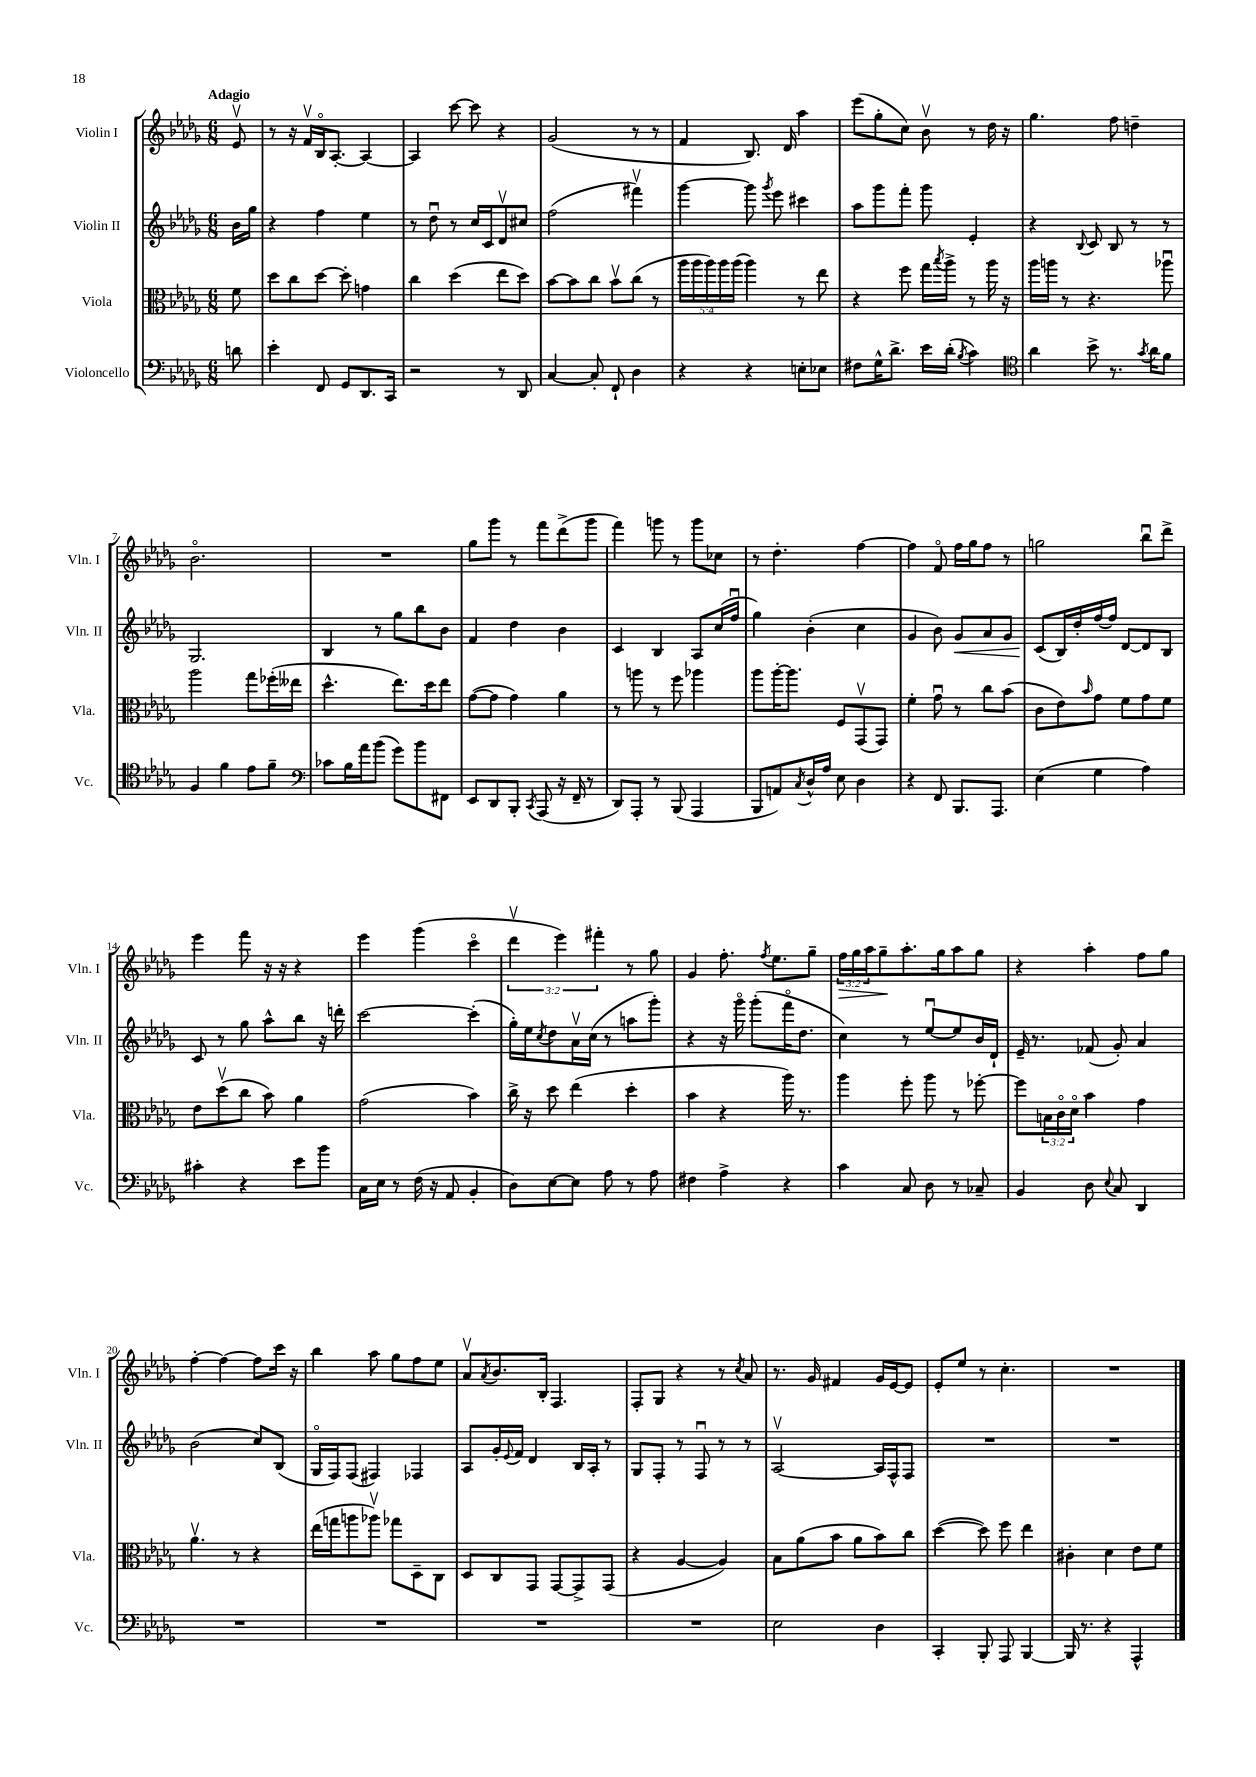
<<
\new StaffGroup <<
\new Staff = "s0" \with { instrumentName = "Violin I" shortInstrumentName = "Vln. I" } {
    \clef treble \key des \major \numericTimeSignature \time 6/8 \override Staff.TupletNumber.text = #tuplet-number::calc-fraction-text \partial 8 \tempo "Adagio"
    ees'8\upbow |
    r8 r16 f'16\upbow bes16\flageolet aes8.~-. aes4~ |
    aes4 c'''8~ c'''8 r4 |
    ges'2( r8 r8 |
    f'4 bes8.) des'16 aes''4 |
    ees'''8( ges''8-. c''8) bes'8\upbow r8 des''16 r16 |
    ges''4. f''8 d''4-- |
    bes'2.\flageolet |
    R2. |
    ges''8 ges'''8 r8 f'''8 des'''8->( ges'''8 |
    f'''4) g'''8 r8 g'''8 ces''8 |
    r8 des''4.-. f''4~ |
    f''4 f'8\flageolet f''16 ges''16 f''8 r8 |
    g''2 bes''8\downbow des'''8-> |
    ees'''4 f'''8 r16 r16 r4 |
    ees'''4 ges'''4( c'''4\flageolet |
    \tuplet 3/2 { des'''4\upbow ees'''4) fis'''4-. } r8 ges''8 |
    ges'4 f''8.-. \acciaccatura { f''8 } ees''8. ges''8-- |
    \tuplet 3/2 { f''16\> ges''16 aes''16 } ges''8--\! aes''8.-. ges''16 aes''8 ges''8 |
    r4 aes''4-. f''8 ges''8 |
    f''4~-. f''4~ f''8 c'''16 r16 |
    bes''4 aes''8 ges''8 f''8 ees''8 |
    aes'8\upbow \acciaccatura { aes'8 } bes'8. bes16-. f4. |
    f8-. ges8 r4 r8 \acciaccatura { c''8 } aes'8 |
    r8. ges'16 fis'4 ges'16 ees'16~ ees'8 |
    ees'8-. ees''8 r8 c''4.-. |
    R2. \bar "|." |
}
\new Staff = "s1" \with { instrumentName = "Violin II" shortInstrumentName = "Vln. II" } {
    \clef treble \key des \major \numericTimeSignature \time 6/8 \partial 8
    bes'16 ges''16 |
    r4 f''4 ees''4 |
    r8 des''8\downbow r8 c''16 c'16 des'8\upbow cis''8 |
    f''2( fis'''4\upbow) |
    ges'''4~ ges'''8 \acciaccatura { ges'''8 } ees'''8 cis'''4 |
    aes''8 ges'''8 f'''8-. ges'''8 ees'4-. |
    r4 \appoggiatura { bes8 } c'8 bes8 r8 r8 |
    ges2. |
    bes4 r8 ges''8 bes''8 bes'8 |
    f'4 des''4 bes'4 |
    c'4 bes4 aes8 c''16( f''16\downbow |
    ges''4) bes'4-.( c''4 |
    ges'4 bes'8) ges'8\< aes'8 ges'8 |
    c'8\!( bes16) des''16-. f''16~ f''16 des'8~ des'8 bes8 |
    c'8 r8 ges''8 aes''8-^ bes''8 r16 d'''16-. |
    c'''2~ c'''4-.( |
    ges''16-.) ees''16 \acciaccatura { c''8 } des''8 aes'16\upbow c''16( r8 a''8 ges'''8-.) |
    r4 r16 ges'''16\flageolet ges'''8-.( f'''16\flageolet des''8. |
    c''4) r8 ees''8~\downbow ees''8 bes'16 des'16-! |
    ees'16-- r8. fes'8( ges'8-.) aes'4 |
    bes'2( c''8) bes8( |
    ges16\flageolet f16) f8( fis4) fes4 |
    aes8 ges'16-. \appoggiatura { ees'8 } f'16 des'4 bes16 aes16-. r8 |
    ges8 f8-. r8 f8\downbow r8 r8 |
    aes2~\upbow aes16 f16-^ f8 |
    R2. |
    R2. \bar "|." |
}
\new Staff = "s2" \with { instrumentName = "Viola" shortInstrumentName = "Vla." } {
    \clef alto \key des \major \numericTimeSignature \time 6/8 \override Staff.TupletNumber.text = #tuplet-number::calc-fraction-text \partial 8
    f'8 |
    des''8 c''8 des''8~ des''8-. g'4 |
    c''4 des''4( ees''8 des''8) |
    bes'8~ bes'8 c''8 bes'8\upbow c''8( r8 |
    \tuplet 5/4 { aes''16 aes''16 aes''16) aes''16 aes''16( } aes''4) r8 ees''8 |
    r4 f''8 ges''16 \acciaccatura { bes''8 } aes''16-> r8 aes''16 r16 |
    aes''16 a''16 r8 r4. aes''8\downbow |
    aes''2 ges''8 fes''16-.( eeses''16 |
    des''4.-^ ees''8.) des''16 ees''8 |
    ges'8~( ges'8 ges'4) aes'4 |
    r8 a''8 r8 f''8 aes''4 |
    aes''8 aes''16~-. aes''8. f8 ges,8\upbow( ges,8) |
    f'4-. ges'8\downbow r8 c''8 bes'8( |
    c'8 ees'8) \grace { bes'16 } ges'8 f'8 ges'8 f'8 |
    ees'8 des''8\upbow( c''8 bes'8) aes'4 |
    ges'2( bes'4) |
    c''16-> r16 des''8 ees''4( des''4-. |
    bes'4 r4 aes''16) r8. |
    aes''4 f''8-. aes''8 r8 fes''8~-. |
    fes''8 \tuplet 3/2 { b16 c'16\flageolet des'16\flageolet } bes'4 ges'4 |
    aes'4.\upbow r8 r4 |
    ees''16( g''16 a''8 aes''8\upbow) ges''8 des8-- c8 |
    des8 c8 ges,8 ges,8~ ges,8-> ges,8( |
    r4 aes4~ aes4) |
    bes8 aes'8( bes'8 aes'8 bes'8) c''8 |
    des''4~( des''8) f''8 ees''4 |
    cis'4-. des'4 ees'8 f'8 \bar "|." |
}
\new Staff = "s3" \with { instrumentName = "Violoncello" shortInstrumentName = "Vc." } {
    \clef bass \key des \major \numericTimeSignature \time 6/8 \partial 8
    d'8 |
    ees'4-. f,8 ges,8 des,8. c,16 |
    r2 r8 des,8 |
    c4~ c8-. f,8-! des4 |
    r4 r4 e8-. ees8 |
    fis8 ges16-^ des'8.-> ees'16 des'16-.( \acciaccatura { bes8 } c'4) |
    \clef tenor aes'4 bes'8-> r8. \acciaccatura { ges'8 } aes'16 f'8 |
    f4 f'4 ees'8 f'8-- |
    \clef bass ces'8 bes16 aes'16 bes'8( ges'8) bes'8 fis,8 |
    ees,8 des,8 bes,,8-. \acciaccatura { c,8 } aes,,8( r16 f,16-- r8 |
    des,8) aes,,8-. r8 bes,,8( aes,,4 |
    bes,,8 a,8) \acciaccatura { c8 } des16-^ aes16 ees8 des4 |
    r4 f,8 bes,,8. aes,,8. |
    ees4( ges4 aes4) |
    cis'4-. r4 ees'8 bes'8 |
    c16 ees16 r8 f16( r16 aes,8 bes,4-. |
    des8) ees8~ ees8 aes8 r8 aes8 |
    fis4 aes4-> r4 |
    c'4 c8 des8 r8 ces8-- |
    bes,4 des8 \appoggiatura { ees8 } c8 des,4 |
    R2. |
    R2. |
    R2. |
    R2. |
    ees2 des4 |
    c,4-. bes,,8-. aes,,8 bes,,4~ |
    bes,,16 r8. r4 aes,,4-^ \bar "|." |
}
>>
>>
